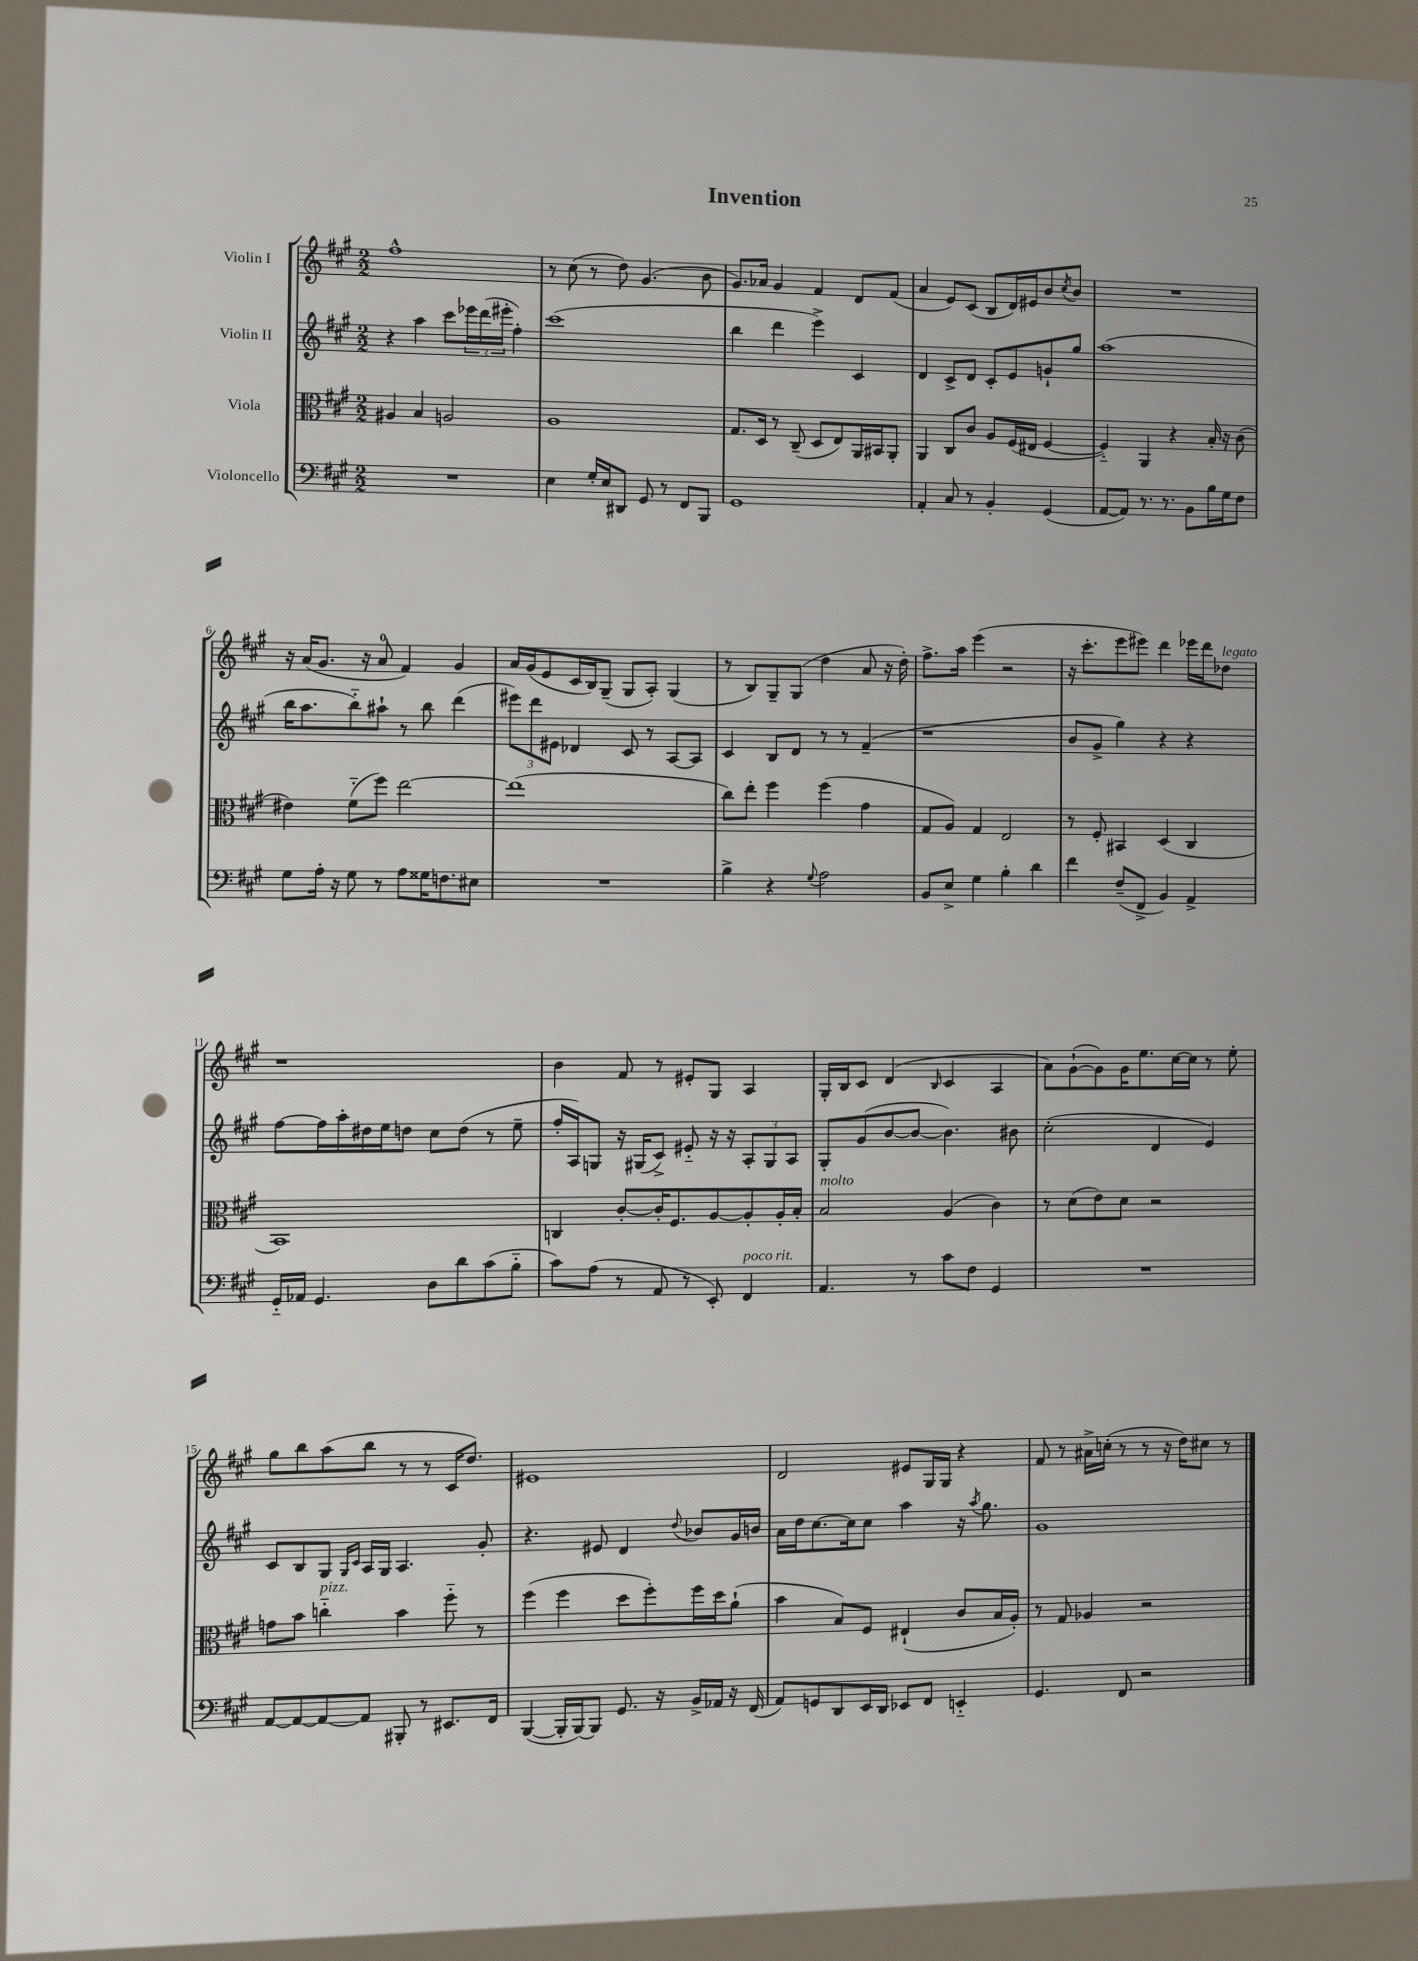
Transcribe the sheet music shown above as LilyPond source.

\header { title = "Invention" }
<<
\new StaffGroup <<
\new Staff = "s0" \with { instrumentName = "Violin I" } {
    \clef treble \key a \major \numericTimeSignature \time 2/2
    fis''1-^ |
    r8 cis''8( r8 d''8) gis'4.( b'8 |
    gis'8.) aes'16 gis'4 fis'4 d'8 fis'8( |
    a'4 e'8) cis'8( b8 d'16) eis'16 b'8 \acciaccatura { cis''8 } b'8 |
    R1 |
    r16 a'16( gis'8. r16 a'8-0 fis'4) gis'4 |
    a'16 gis'16( e'8 cis'16 b16) gis8--( gis8 a8-.) gis4( |
    r8 b8) gis8-- gis8( d''4 a'8 r16 d''16-.) |
    fis''8.-> a''16 e'''4( r2 |
    r16 cis'''8.-. e'''8 eis'''8) d'''4 ees'''16 d'''16 des''8^\markup { \italic "legato" } |
    r1 |
    b'4 fis'8 r8 eis'8-. gis8 a4 |
    gis16-. b16 cis'8 d'4( \grace { b16 } cis'4 a4 |
    a'8) gis'8~-!( gis'8) gis'16 e''8. cis''16~ cis''16 r8 e''8-. |
    gis''8 b''8 a''8( b''8 r8 r8 cis'16 d''8.) |
    eis'1 |
    d'2 eis'8 gis16 gis16 r4 |
    fis'8 r8 ais'16-> c''16-.( r8 r8 r16 d''16) cis''8 r8 \bar "|." |
}
\new Staff = "s1" \with { instrumentName = "Violin II" } {
    \clef treble \key a \major \numericTimeSignature \time 2/2
    r4 a''4 cis'''8 \tuplet 3/2 { ees'''16 d'''16( eis'''16-. } fis''4-.) |
    cis'''1( |
    b''4 d'''4 e'''4->) cis'4 |
    d'4 cis'8-> d'8 cis'8-. e'8 g'8-! gis''8 |
    a''1( |
    b''16 a''8. b''8-_) ais''8-! r8 b''8 d'''4( |
    \tuplet 3/2 { eis'''8) d'''8 eis'8 } des'4 cis'8 r8 a8~ a8 |
    cis'4 b8 d'8 r8 r8 fis'4--( |
    r1 |
    b'8 gis'8-> gis''4) r4 r4 |
    fis''8~ fis''16 a''16-. dis''16 e''16 d''8 cis''8 d''8( r8 e''8-- |
    fis''16-. a16) g8 r16 gis16( cis'8->) eis'8-_ r16 r16 \tuplet 3/2 { a8-. gis8 a8 } |
    gis8-. gis'8( b'8~ b'8~ b'4.) bis'8 |
    cis''2-.( d'4 e'4) |
    cis'8 b8 gis8 \grace { gis16 cis'16 } a16 gis16 a4. gis'8-. |
    r4. eis'8 d'4 \appoggiatura { d''8 } bes'8 gis'16 b'16 |
    a'16 d''16 cis''8.~ cis''16 cis''8 a''4 r16 \acciaccatura { a''8 } gis''8. |
    gis'1 \bar "|." |
}
\new Staff = "s2" \with { instrumentName = "Viola" } {
    \clef alto \key a \major \numericTimeSignature \time 2/2
    ais4 b4 a2 |
    a1 |
    gis8. d16 r8 cis8--( d8 e8) a,16 bis,16 a,8-. |
    a,4 cis8 cis'8 a8 fis16( eis16 fis4~ |
    fis4-_) a,4 r4 b16-. r16 cis'8( |
    eis'4) fis'8-_( fis''8) e''2~ |
    e''1( |
    cis''8) e''8-. fis''4 fis''4( gis'4 |
    gis8 a8) gis4 e2 |
    r8 fis8-. bis,4 d4( cis4 |
    b,1) |
    c4 cis'8~-. cis'16-. fis8. a8~ a8-. a16-. b16-. |
    b2^\markup { \italic "molto" } a4( cis'4) |
    r8 d'8( e'8) d'8 r2 |
    g'8 b'8 c''4-_^\markup { \italic "pizz." } b'4 fis''8-_ r8 |
    fis''4( fis''4 d''8 fis''8-.) fis''16 d''16 a'8-!( |
    b'4 b8) fis8 eis4-!( cis'8 b16 a16-.) |
    r8 gis8 aes4 r2 \bar "|." |
}
\new Staff = "s3" \with { instrumentName = "Violoncello" } {
    \clef bass \key a \major \numericTimeSignature \time 2/2
    R1 |
    e4 gis16-. e16 dis,8 gis,8 r8 fis,8 b,,8 |
    gis,1 |
    a,4-. cis8 r8 b,4-. gis,4( |
    a,8~ a,8) r8. r8. b,8 b16 gis16 fis8 |
    gis8 a16-. r16 gis8 r8 a8 gisis16 f8. eis8 |
    R1 |
    b4-> r4 \appoggiatura { gis8 } a2 |
    b,8 e8-> gis4 b4-. d'4 |
    fis'4 fis8--( fis,8-> b,4) a,4-> |
    gis,16-_ aes,16 gis,4. d8 d'8 cis'8( b8-_ |
    cis'8) a8( r8 a,8 r8 e,8-.) fis,4^\markup { \italic "poco rit." } |
    a,4. r8 cis'8 fis8 gis,4 |
    R1 |
    a,8~ a,8~ a,8~ a,8 bis,,8-. r8 eis,8. fis,16 |
    b,,4~( b,,16-. b,,16~) b,,8 gis,8. r16 b,16-> aes,16 r16 fis,16( |
    a,8) g,8 d,8 e,16 d,16 ees,8 fis,8 e,4-_ |
    gis,4. fis,8 r2 \bar "|." |
}
>>
>>
